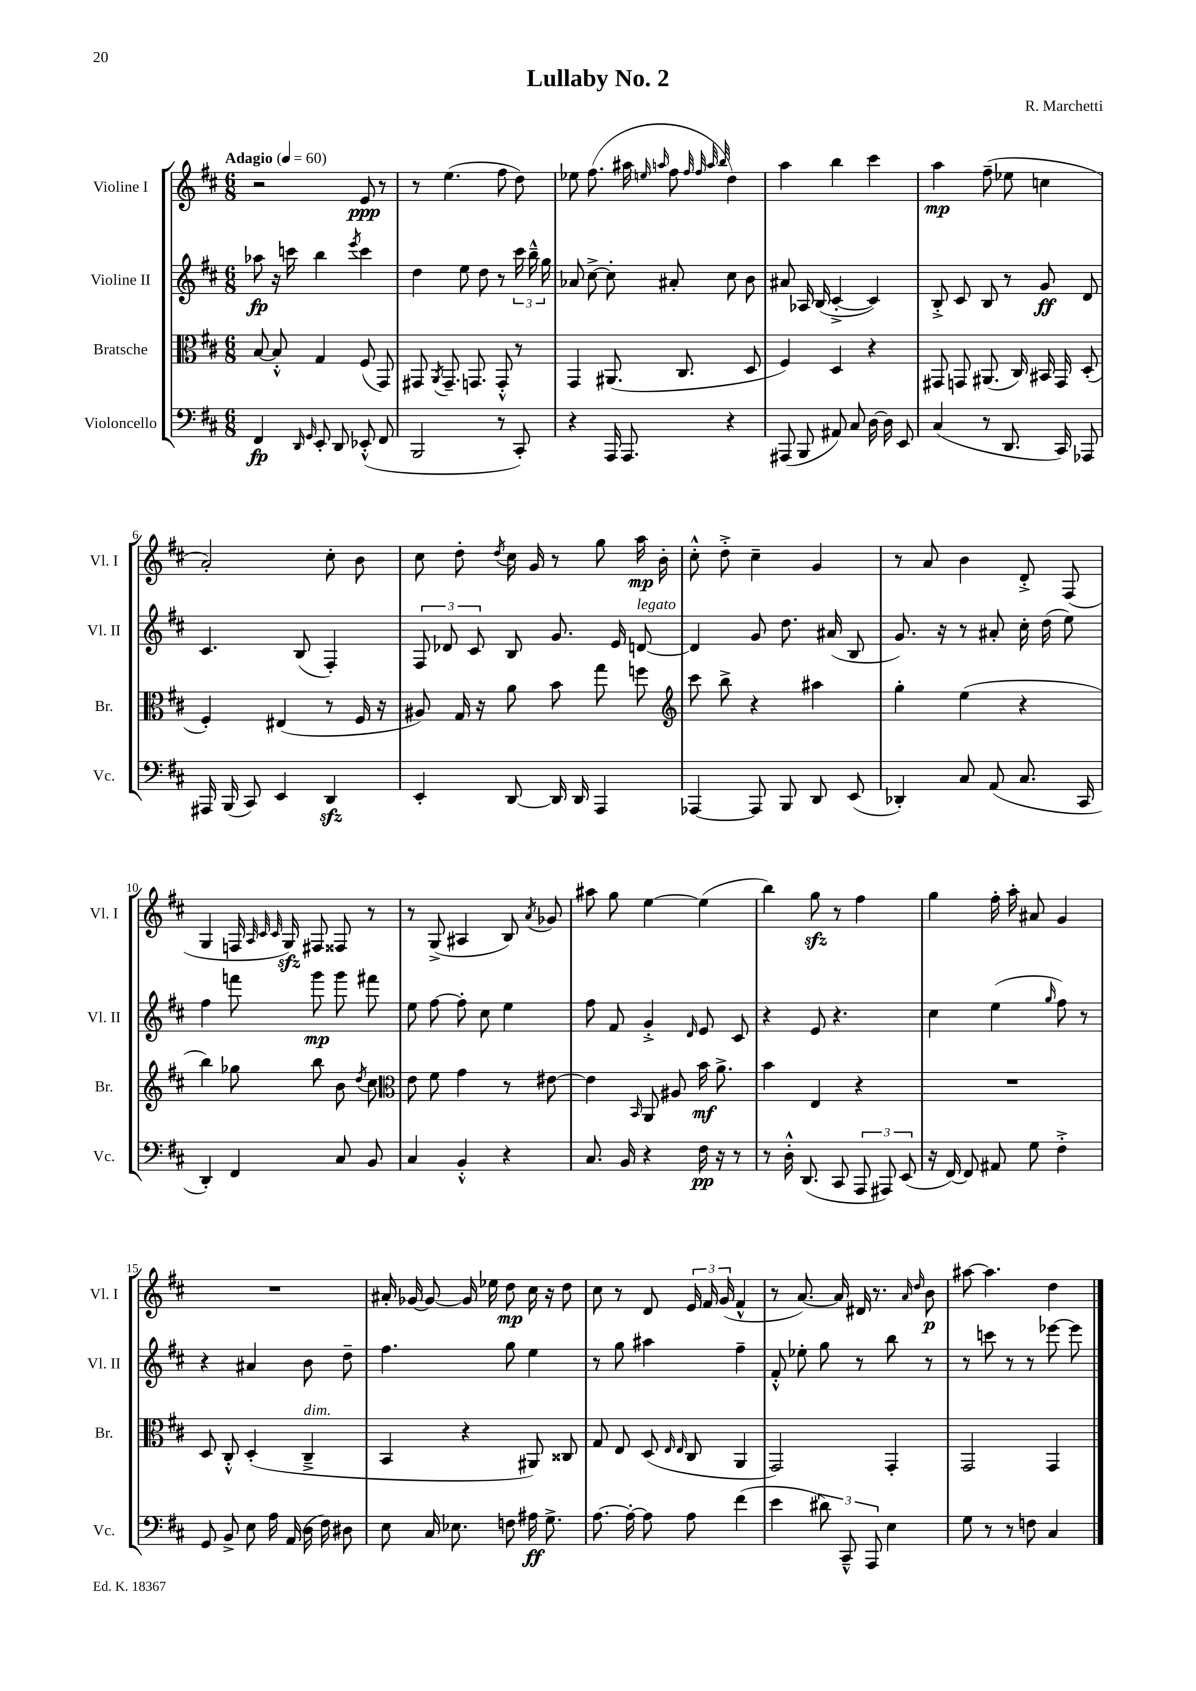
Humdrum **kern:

**kern	**kern	**kern	**kern
*staff4	*staff3	*staff2	*staff1
*clefF4	*clefC3	*clefG2	*clefG2
*k[f#c#]	*k[f#c#]	*k[f#c#]	*k[f#c#]
*M6/8	*M6/8	*M6/8	*M6/8
*MM60	*MM60	*MM60	*MM60
4FF#	[8B	8aa-	2r
.	8B'^^]	16r	.
.	.	16ccc	.
16qqDD	.	.	.
16qqGG	.	.	.
8EE'	4G	4bb	.
8DD	.	.	.
.	.	8qeee	.
(8EE-'^^	(8F#	4ccc	8e
8FF#	8GG)	.	8r
=	=	=	=
2BBB	8GG#	4dd	8r
.	8qAA	.	.
.	8.GG#~	.	(4.ee
.	.	8ee	.
.	8.GG	.	.
.	.	8dd	.
8r	8GG'^^	8r	8ff#
8CC#')	8r	24ccc#	8dd)
.	.	24bb~^^	.
.	.	24gg	.
=	=	=	=
4r	4GG	8a-	8ee-
.	.	[8cc#^	(8.ff#
16AAA	(8.AA#	8cc#']	.
8.AAA	.	.	16aa#
.	.	.	16qqee
.	.	.	16qqaa
.	.	8a#'	8ff#
.	8.C#	.	.
.	.	.	32qqff#
.	.	.	32qqff#
.	.	.	32qqaa
.	.	.	32qqbb
4r	.	8cc#	4dd)
.	8D	8b	.
=	=	=	=
(8AAA#	4F#)	8a#	4aa
8BBB	.	16A-	.
.	.	(16B	.
8AA#)	4D	[4c#'^	4bb
8C#	.	.	.
[16D	4r	4c#])	4ccc#
16D]	.	.	.
8EE	.	.	.
=	=	=	=
(4C#	8GG#	8B'^	4aa
.	8GG	8c#	.
8r	(8.AA#	8B	(8ff#~
8.DD	.	8r	8ee-
.	16C#)	.	.
.	16BB#	8g	4cc
16CC#)	16GG	.	.
8AAA-	(8D'	8d	.
=	=	=	=
16AAA#	4F#')	4.c#	2a')
(16BBB	.	.	.
8CC#)	.	.	.
4EE	(4E#	.	.
.	.	(8B	.
4DD	8r	4F#')	8cc#'
.	16F#	.	8b
.	16r	.	.
=	=	=	=
4EE'	8A#)	12F#	8cc#
.	.	12d-	.
.	16G	.	8dd'
.	.	12c#	.
.	16r	.	.
.	.	.	8qdd
[8DD	8a	8B	16cc#
.	.	.	16g
16DD]	8b	8.g	8r
16DD	.	.	.
4AAA	8gg	.	8gg
.	.	16e	.
.	8ff	[8d	16aa
.	.	.	16b'
=	=	=	=
*	*clefG2	*	*
[4AAA-	8ccc#	4d]	8cc#'^^
.	8bb^	.	8dd'^
8AAA-]	4r	8g	4cc#~
8BBB	.	8.dd	.
8DD	4aa#	.	4g
.	.	(16a#	.
(8EE	.	8B	.
=	=	=	=
4DD-')	4gg'	8.g)	8r
.	.	.	8a
.	.	16r	.
8C#	(4ee	8r	4b
(8AA	.	8a#'	.
8.C#	4r	16cc#'	8d'^
.	.	(16dd	.
.	.	8ee)	(8F#
16CC#	.	.	.
=	=	=	=
4DD')	4bb)	4ff#	4G
4FF#	8gg-	8fff	16F
.	.	.	32qqA
.	.	.	32qqc#
.	.	.	32qqc#
.	.	.	16G)
.	8bb	8ggg	8F#
8C#	8b	8ggg	8F##
.	8qdd	.	.
8BB	8cc#	8fff#	8r
=	=	=	=
*	*clefC3	*	*
4C#	8e	8ee	8r
.	8f#	[8ff#	(8G^
4BB'^^	4g	8ff#']	4A#
.	.	8cc#	.
4r	8r	4ee	8B)
.	.	.	8qa
.	[8e#	.	8g-
=	=	=	=
8.C#	4e#]	8ff#	8aa#
.	.	8f#	8gg
16BB	.	.	.
.	16qqBB	.	.
4r	8AA	4g'^	[4ee
.	8A#	.	.
.	.	16qqd	.
16F#	16b	8e	(4ee]
16r	8.a^	.	.
8r	.	8c#	.
=	=	=	=
8r	4b	4r	4bb)
16D'^^	.	.	.
(8.DD	.	.	.
.	4E	8e	8gg
8CC#	.	4.r	8r
12AAA	4r	.	4ff#
12AAA#)	.	.	.
(12EE	.	.	.
=	=	=	=
16r	2.r	4cc#	4gg
[16FF#)	.	.	.
8FF#]	.	.	.
8AA#	.	(4ee	16ff#'
.	.	.	16aa'
8G	.	.	8a#
.	.	16qqgg	.
4F#'^	.	8ff#)	4g
.	.	8r	.
=	=	=	=
8GG	8D	4r	2.r
8BB^	8C#'^^	.	.
8E	(4D'	4a#	.
16A	.	.	.
(16AA	.	.	.
16D	4C#~^	8b	.
16F#)	.	.	.
8D#	.	8dd~	.
=	=	=	=
8E	4BB	4.ff#	16a#'
.	.	.	[16g-
16C#	.	.	8g-_
8.E-	.	.	.
.	4r	.	16g-]
.	.	.	16ee-
8F	.	8gg	8dd
16A#	8AA#)	4ee	16cc#
8.G^	.	.	16r
.	8C##	.	8dd
=	=	=	=
[8.A	8G	8r	8cc#
.	8E	8gg	8r
16A'_	.	.	.
8A]	(8D	4aa#	8d
.	16qqE	.	.
.	16qqE	.	.
8A	8C#	.	24e
.	.	.	24f#
.	.	.	(24g
(4f#	4AA	4ff#~	4f#^^
=	=	=	=
4e	2GG)	8f#'^^	8r
.	.	8ee-'	[8.a)
12d#)	.	8gg	.
.	.	.	16a]
12CC#~^^	.	.	.
.	.	8r	16d#
12AAA	.	.	.
.	.	.	8.r
4E	4GG'	8bb	.
.	.	.	16qqa
.	.	.	16qqdd
.	.	8r	8b
=	=	=	=
8G	2GG	8r	[8aa#
8r	.	8ccc	4.aa#]
8r	.	8r	.
8F	.	8r	.
4C#	4GG	[8eee-	4dd
.	.	8eee-]	.
==	==	==	==
*-	*-	*-	*-
